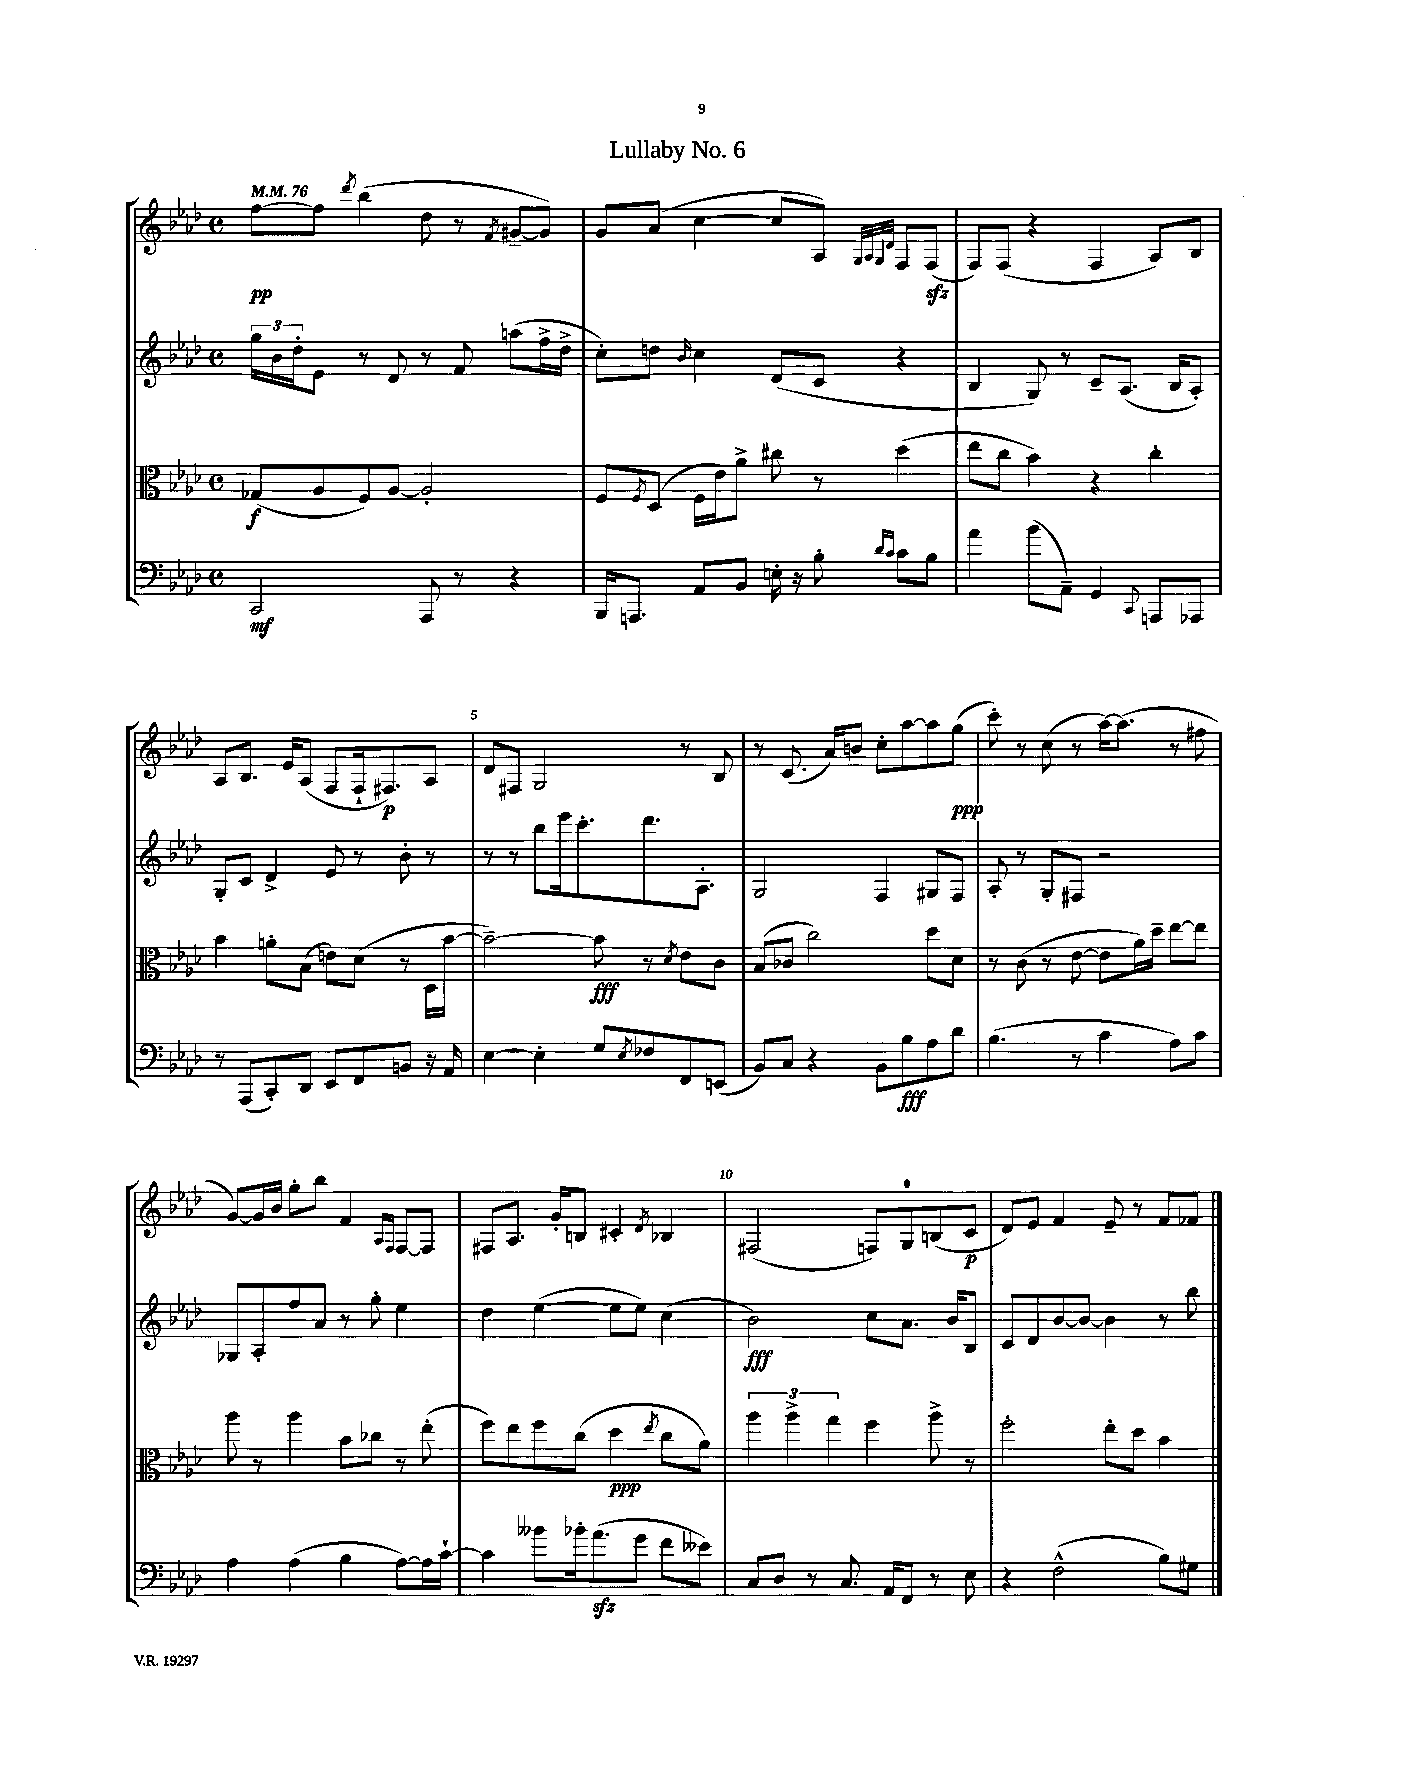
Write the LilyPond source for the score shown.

\header { title = "Lullaby No. 6" }
<<
\new StaffGroup <<
\new Staff = "s0" {
    \clef treble \key aes \major \defaultTimeSignature \time 4/4 \tempo 4 = 76
    f''8~\pp f''8 \acciaccatura { des'''8 } bes''4( des''8 r8 \acciaccatura { f'8 } gis'8~-- gis'8) |
    g'8 aes'8( c''4~ c''8 aes8) \grace { g32 aes32 g32 des'32 } f8 f8\sfz( |
    f8) f8( r4 f4 aes8) bes8 |
    aes8 bes8. ees'16 aes8( f8 f16-! fis8.\p) aes8 |
    des'8 fis8 g2 r8 bes8 |
    r8 c'8.( aes'16) b'8 c''8-. aes''8~ aes''8 g''8\ppp( |
    c'''8-.) r8 c''8( r8 aes''16~) aes''8.( r8 fis''8 |
    g'8~) g'16 bes'16 g''8-. bes''8 f'4 \grace { aes16 f16 } f8~ f8 |
    fis8 aes8. g'16-. b8 cis'4-. \acciaccatura { des'8 } bes4 |
    fis2( f8) g8-0 b8( c'8\p |
    des'8) ees'8 f'4 ees'8-- r8 f'8 fes'8 \bar "|." |
}
\new Staff = "s1" {
    \clef treble \key aes \major \defaultTimeSignature \time 4/4
    \tuplet 3/2 { g''16 bes'16 des''16-. } ees'8 r8 des'8 r8 f'8 a''8( f''16-> des''16-> |
    c''8-.) d''8 \grace { bes'16 } c''4 des'8( c'8 r4 |
    bes4 g8) r8 c'8-- aes8.( bes16 aes8-.) |
    g8-. c'8 des'4-> ees'8 r8 bes'8-. r8 |
    r8 r8 bes''8 ees'''16 c'''8.-. des'''8. aes8.-. |
    g2 f4 gis8 f8 |
    aes8-. r8 g8-. fis8 r2 |
    ges8 aes8-. f''8 aes'8 r8 g''8-. ees''4 |
    des''4 ees''4~( ees''8 ees''8) c''4( |
    bes'2\fff) c''8 aes'8. bes'16 bes8 |
    c'8 des'8 bes'8~ bes'8~ bes'4 r8 bes''8 \bar "|." |
}
\new Staff = "s2" {
    \clef alto \key aes \major \defaultTimeSignature \time 4/4
    ges8\f( aes8 f8) aes8~ aes2-. |
    f8 \acciaccatura { f8 } des8( f16 ees'16) aes'8-> cis''8 r8 des''4( |
    ees''8 c''8 bes'4) r4 c''4-. |
    bes'4 a'8-. bes8( e'8) des'8( r8 des16 bes'16~ |
    bes'2~--) bes'8\fff r8 \acciaccatura { des'8 } ees'8 c'8 |
    bes8( ces'8 c''2) des''8 des'8 |
    r8 c'8( r8 ees'8~ ees'8 aes'16) des''16-- ees''8~ ees''8 |
    aes''8 r8 aes''4 bes'8 ces''8 r8 ees''8-.( |
    f''8) ees''8 f''8 c''8( des''4\ppp \acciaccatura { ees''8 } c''8 aes'8) |
    \tuplet 3/2 { aes''4 aes''4-> g''4 } f''4 aes''8-> r8 |
    f''2-. ees''8-. des''8 bes'4 \bar "|." |
}
\new Staff = "s3" {
    \clef bass \key aes \major \defaultTimeSignature \time 4/4
    c,2\mf aes,,8 r8 r4 |
    bes,,16 a,,8. aes,8 bes,8 e16-. r16 bes8-. \grace { des'16 c'16 } c'8 bes8 |
    aes'4 bes'8( aes,8--) g,4 \appoggiatura { c,8 } a,,8 aes,,8 |
    r8 aes,,8( c,8-.) des,8 ees,8 f,8 b,8 r16 aes,16 |
    ees4~ ees4-. g8 \acciaccatura { ees8 } fes8 f,8 e,8( |
    bes,8) c8 r4 bes,8 bes8\fff aes8 des'8 |
    bes4.( r8 c'4 aes8) c'8 |
    aes4 aes4( bes4 aes8~) aes16 c'16~-! |
    c'4 beses'8 bes'16-. aes'8.\sfz( g'8 f'8 eeses'8) |
    c8 des8 r8 c8. aes,16 f,8 r8 ees8 |
    r4 f2-^( bes8) gis8 \bar "|." |
}
>>
>>
\layout { \context { \Score \override BarNumber.break-visibility = ##(#f #t #t) barNumberVisibility = #(every-nth-bar-number-visible 5) } }
